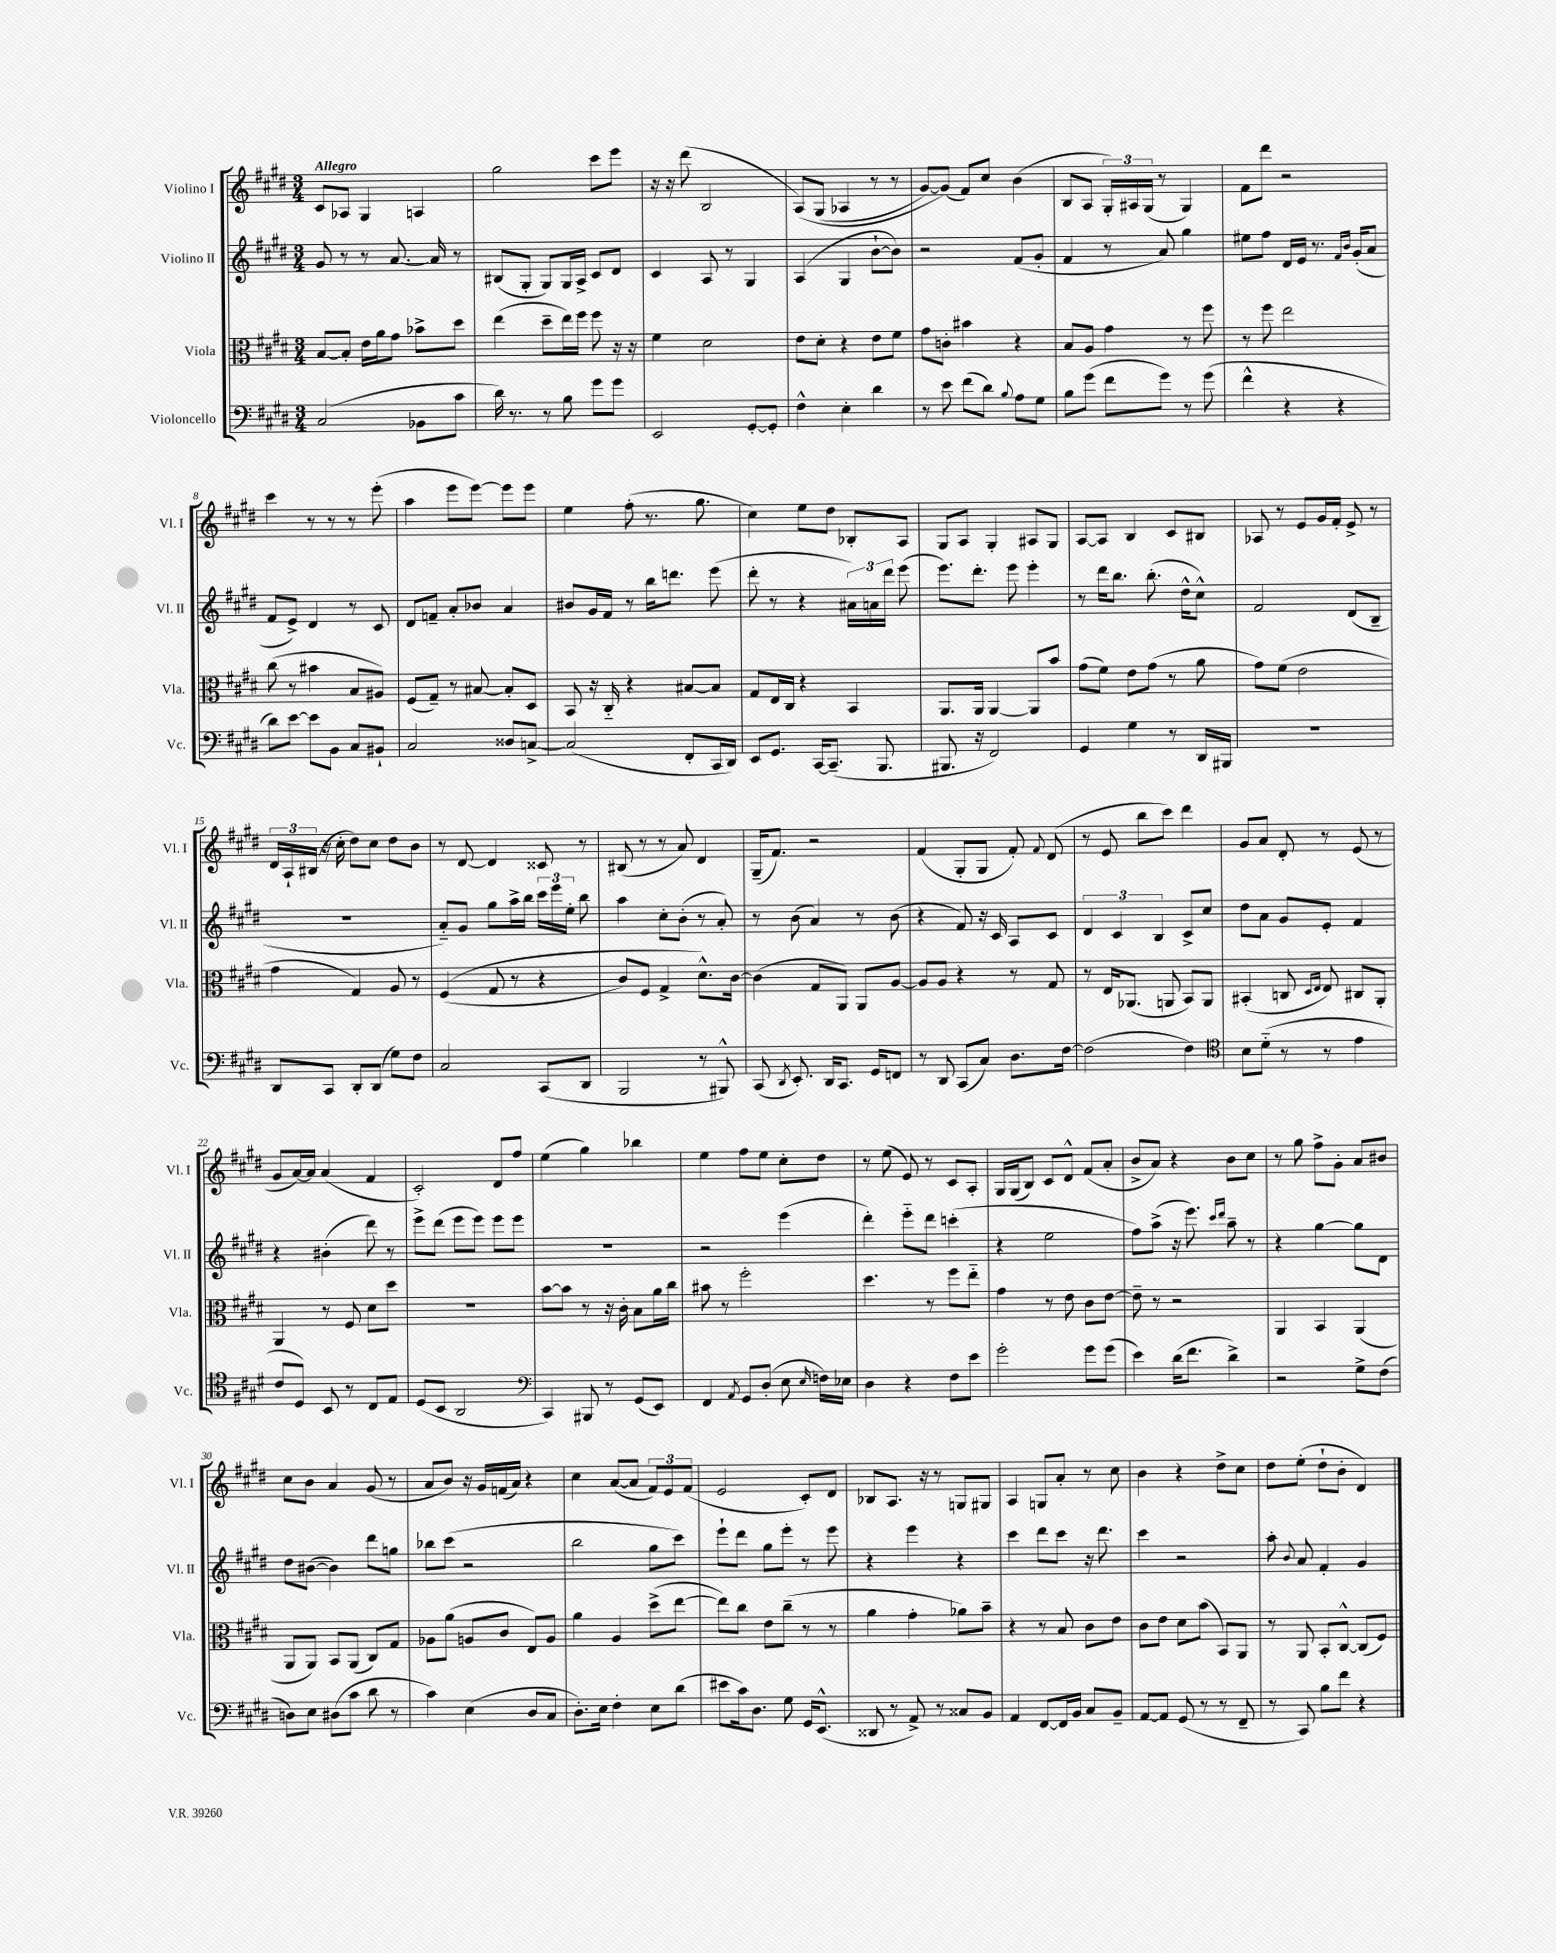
<<
\new StaffGroup <<
\new Staff = "s0" \with { instrumentName = "Violino I" shortInstrumentName = "Vl. I" } {
    \clef treble \key e \major \numericTimeSignature \time 3/4 \tempo "Allegro"
    \autoBeamOff cis'8[ aes8] gis4 a4 |
    gis''2 cis'''8[ e'''8] |
    r16 r16 dis'''8( b2 |
    a8[)\( gis8]( aes4 r8 r8 |
    gis'8[~) gis'8](\) fis'8[) cis''8] b'4( |
    b8[ a8] \tuplet 3/2 { gis16[-.) ais16 gis16]( } r8 gis4) |
    fis'8[ dis'''8] r2 |
    cis'''4 r8 r8 r8 e'''8-.( |
    a''4 e'''8[ e'''8]~) e'''8[ e'''8] |
    e''4 fis''8-.( r8. gis''8. |
    cis''4) e''8[ dis''8] bes8[-. a8] |
    gis8[ a8] gis4-. ais8[ gis8] |
    a8[~ a8] b4 cis'8[ bis8] |
    aes8 r8 e'8[ gis'16 fis'16]-. e'8-> r8 |
    \tuplet 3/2 { dis'16[ a16-! bis16]( } r16 cis''16-. dis''8[) cis''8] dis''8[ b'8] |
    r8 dis'8~ dis'4 cisis'8 r8 |
    bis8( r8 r8 a'8) dis'4 |
    gis16[--( fis'8.]) r2 |
    fis'4( gis8[-. gis8] fis'8-.) \appoggiatura { fis'8 } dis'8( |
    r8 e'8 b''8[ cis'''8]) dis'''4 |
    gis'8[ a'8] dis'8-. r8 e'8( r8 |
    gis'8[ a'16~) a'16] a'4( fis'4 |
    cis'2-.) dis'8[ fis''8] |
    e''4( gis''4) bes''4 |
    e''4 fis''8[ e''8] cis''8[-. dis''8] |
    r8 e''8( e'8) r8 cis'8[ a8]-. |
    gis16[ gis16( b8]) cis'8[ dis'8]-^ fis'8[( a'8]-. |
    b'8[-> a'8]) r4 b'8[ cis''8] |
    r8 gis''8 fis''8[-> gis'8]-. a'8[ bis'8] |
    cis''8[ b'8] a'4 gis'8( r8 |
    a'8[ b'8]) r16 gis'16[ f'16( a'16]) r4 |
    cis''4 a'8[~( a'8] \tuplet 3/2 { fis'8[) e'8 fis'8]( } |
    e'2 cis'8[-.) dis'8] |
    bes8[ a8.] r16 r8 g8[ gis8] |
    a4 g8[ a'8]-. r8 cis''8 |
    b'4 r4 dis''8[-> cis''8] |
    dis''8[ e''8]-.( dis''8[-! b'8]-. dis'4) \bar "|." |
}
\new Staff = "s1" \with { instrumentName = "Violino II" shortInstrumentName = "Vl. II" } {
    \clef treble \key e \major \numericTimeSignature \time 3/4
    \autoBeamOff gis'8 r8 r8 a'8.~ a'16 r8 |
    bis8[( gis8]-. gis8[) gis16 a16]-> cis'8[ dis'8] |
    cis'4 a8 r8 gis4 |
    a4( gis4 b'8[~-! b'8]) |
    r2 fis'8[( gis'8]-. |
    fis'4 r8 a'8) gis''4 |
    eis''8[ fis''8] dis'16[ e'16] r8. \grace { fis'16[ b'16] } gis'16[-.( a'8] |
    fis'8[ e'8]->) dis'4 r8 cis'8 |
    dis'8[ f'8]-- a'8[-. bes'8] a'4 |
    bis'8[ gis'16 fis'16] r8 b''16[ d'''8.] e'''8( |
    dis'''8-. r8 r4 \tuplet 3/2 { ais'16[) a'16 dis'''16] } e'''8( |
    e'''8.[) dis'''8.]-. e'''8 e'''4-. |
    r8 dis'''16[ b''8.] b''8.-.( dis''16[-^ cis''8]-^) |
    fis'2 dis'8[( b8]-- |
    r2. |
    a'8[-_) gis'8] gis''8[ a''16-> b''16] \tuplet 3/2 { cis'''16[ e'''16 e''16]-. } b''8 |
    a''4 cis''8[-. b'8]-.( r8 a'8-.) |
    r8 b'8( a'4) r8 b'8( |
    r4 fis'8) r16 cis'16 a8[ cis'8] |
    \tuplet 3/2 { dis'4 cis'4 b4 } cis'8[-> cis''8] |
    dis''8[ a'8] gis'8[ e'8]-. fis'4 |
    r4 bis'4-.( dis'''8) r8 |
    e'''8[-> dis'''8]( e'''8[ e'''8]) e'''8[ e'''8] |
    R2. |
    r2 e'''4( |
    dis'''4-.) e'''8[-_ dis'''8] c'''4-.( |
    r4 e''2 |
    fis''8[) a''8]->( r16 e'''8.) \grace { cis'''16[ dis'''16] } a''8-- r8 |
    r4 gis''4~ gis''8[ dis'8] |
    dis''8[ bis'8]~( bis'4) dis'''8[ g''8] |
    bes''8[ cis'''8]( r2 |
    b''2 gis''8[ cis'''8]) |
    e'''8[-! dis'''8] gis''8[ e'''8]-. r8 e'''8 |
    r4 e'''4 r4 |
    cis'''4 dis'''8[ cis'''8] r16 dis'''8. |
    cis'''4 r2 |
    a''8-. \appoggiatura { b'8 } a'8 fis'4-. gis'4 \bar "|." |
}
\new Staff = "s2" \with { instrumentName = "Viola" shortInstrumentName = "Vla." } {
    \clef alto \key e \major \numericTimeSignature \time 3/4
    \autoBeamOff b8[~ b8]-. e'16[ a'16 gis'8] bes'8[-> dis''8] |
    e''4( dis''8[-- e''16) fis''16] fis''8 r16 r16 |
    fis'4 dis'2 |
    e'8[ dis'8]-. r4 e'8[ fis'8] |
    gis'8[ c'8]-. bis'4 r4 |
    b8[ a8] gis'4 r8 fis''8 |
    r8 fis''8 e''2 |
    cis''8( r8 bis'4 b8[ ais8]) |
    fis8[( gis8]--) r8 bis8~ bis8[-. dis8] |
    b,8 r16 cis16-_ r4 bis8[~ bis8] |
    gis8[ e16 cis16] r4 b,4 |
    a,8.[ a,16] a,4~ a,8[ b'8] |
    gis'8[( fis'8]) e'8[ gis'8]( r8 a'8 |
    gis'8[) fis'8]( e'2 |
    gis'4 gis4) a8 r8 |
    fis4(\( gis8 r8 r4 |
    cis'8[) fis8] gis4-> dis'8.[-^\) cis'16]~ |
    cis'4( gis8[ a,8]) a,8[ a8]~ |
    a8[ a8] r4 r8 gis8 |
    r8 e16[ aes,8.]( a,8 b,8[) a,8] |
    bis,4-.( c8 \grace { dis16[ e16] } e8) cis8[ a,8]-. |
    a,4 r8 fis8 dis'8[ dis''8] |
    R2. |
    b'8[~ b'8] r8 r16 cis'16-. b8[ a'16 cis''16] |
    bis'8 r8 fis''2-. |
    dis''4. r8 fis''8[ e''8]-_ |
    gis'4 r8 e'8 cis'8[ e'8]~ |
    e'8-- r8 r2 |
    a,4 b,4 a,4( |
    a,8[ a,8]) b,8[ a,8]( cis8[) gis8] |
    aes8[ a'8]( a8[ cis'8] e8[) a8] |
    a'4 a4 dis''8[->( e''8]~ |
    e''8[) cis''8] e'8[ cis''8]--( r8 r8 |
    a'4 gis'4-. aes'8[) b'8]-- |
    r4 r8 b8 cis'8[ e'8] |
    cis'8[ e'8] dis'8[ b'8]( b,8[) a,8] |
    r8 a,8 b,8[-. cis8]~-^ cis8[( fis8]) \bar "|." |
}
\new Staff = "s3" \with { instrumentName = "Violoncello" shortInstrumentName = "Vc." } {
    \clef bass \key e \major \numericTimeSignature \time 3/4
    \autoBeamOff cis2( bes,8[ cis'8] |
    dis'16) r8. r8 b8 gis'8[ gis'8] |
    e,2 gis,8[~-. gis,8]-. |
    fis4-^ e4-. dis'4 |
    r8 e'8 fis'8[( dis'8]) \appoggiatura { b8 } a8[ gis8] |
    b8[ gis'8]( fis'8[ gis'8]) r8 gis'8( |
    fis'4-^ r4 r4 |
    dis'8[) e'8]~ e'8[ b,8] cis8[ bis,8]-! |
    cis2 disis8[ c8]~-> |
    c2( fis,8[-. cis,16 dis,16]) |
    e,8[ gis,8.] cis,16[~ cis,8.]--( b,,8. |
    bis,,8. r16 fis,2) |
    gis,4 gis4 r8 dis,16[ bis,,16] |
    R2. |
    dis,8[ cis,8] dis,8[-. dis,8]( gis8[) fis8] |
    cis2 cis,8[( dis,8] |
    b,,2 r8 bis,,8-^) |
    cis,8( \acciaccatura { dis,8 } e,8.-.) dis,16[ cis,8.] gis,16[ f,8] |
    r8 dis,8 cis,8[( cis8]) dis8.[ fis16]~ |
    fis2( fis4) |
    \clef tenor b8[ dis'8]-_( r8 r8 e'4 |
    cis'8[ dis8]) b,8 r8 cis8[ e8] |
    dis8[( b,8] a,2 |
    \clef bass cis,4) bis,,8 r8 gis,8[( e,8]) |
    fis,4 \acciaccatura { a,8 } gis,8[ dis8]-.( e8 \grace { e16 } f16[) ees16] |
    dis4 r4 fis8[ e'8] |
    gis'2-. gis'8[ gis'8]( |
    e'4) dis'16[( fis'8.] dis'4->) |
    r2 gis8[-> fis8]( |
    d8[) e8] dis8[( cis'8] dis'8 r8 |
    cis'4) e4( dis8[ cis8] |
    dis8.[-.) e16] fis4-. e8[ dis'8]( |
    eis'8[ cis'16) dis8.] gis8 gis,16[ e,8.]-^( |
    disis,8 r8 a,8->) r8 cisis8[ b,8] |
    a,4 fis,8[~ fis,16 b,16] cis8[ b,8]-- |
    a,8[~ a,8] gis,8( r8 r8 fis,8-- |
    r8 cis,8) b8[ fis'8] r4 \bar "|." |
}
>>
>>
